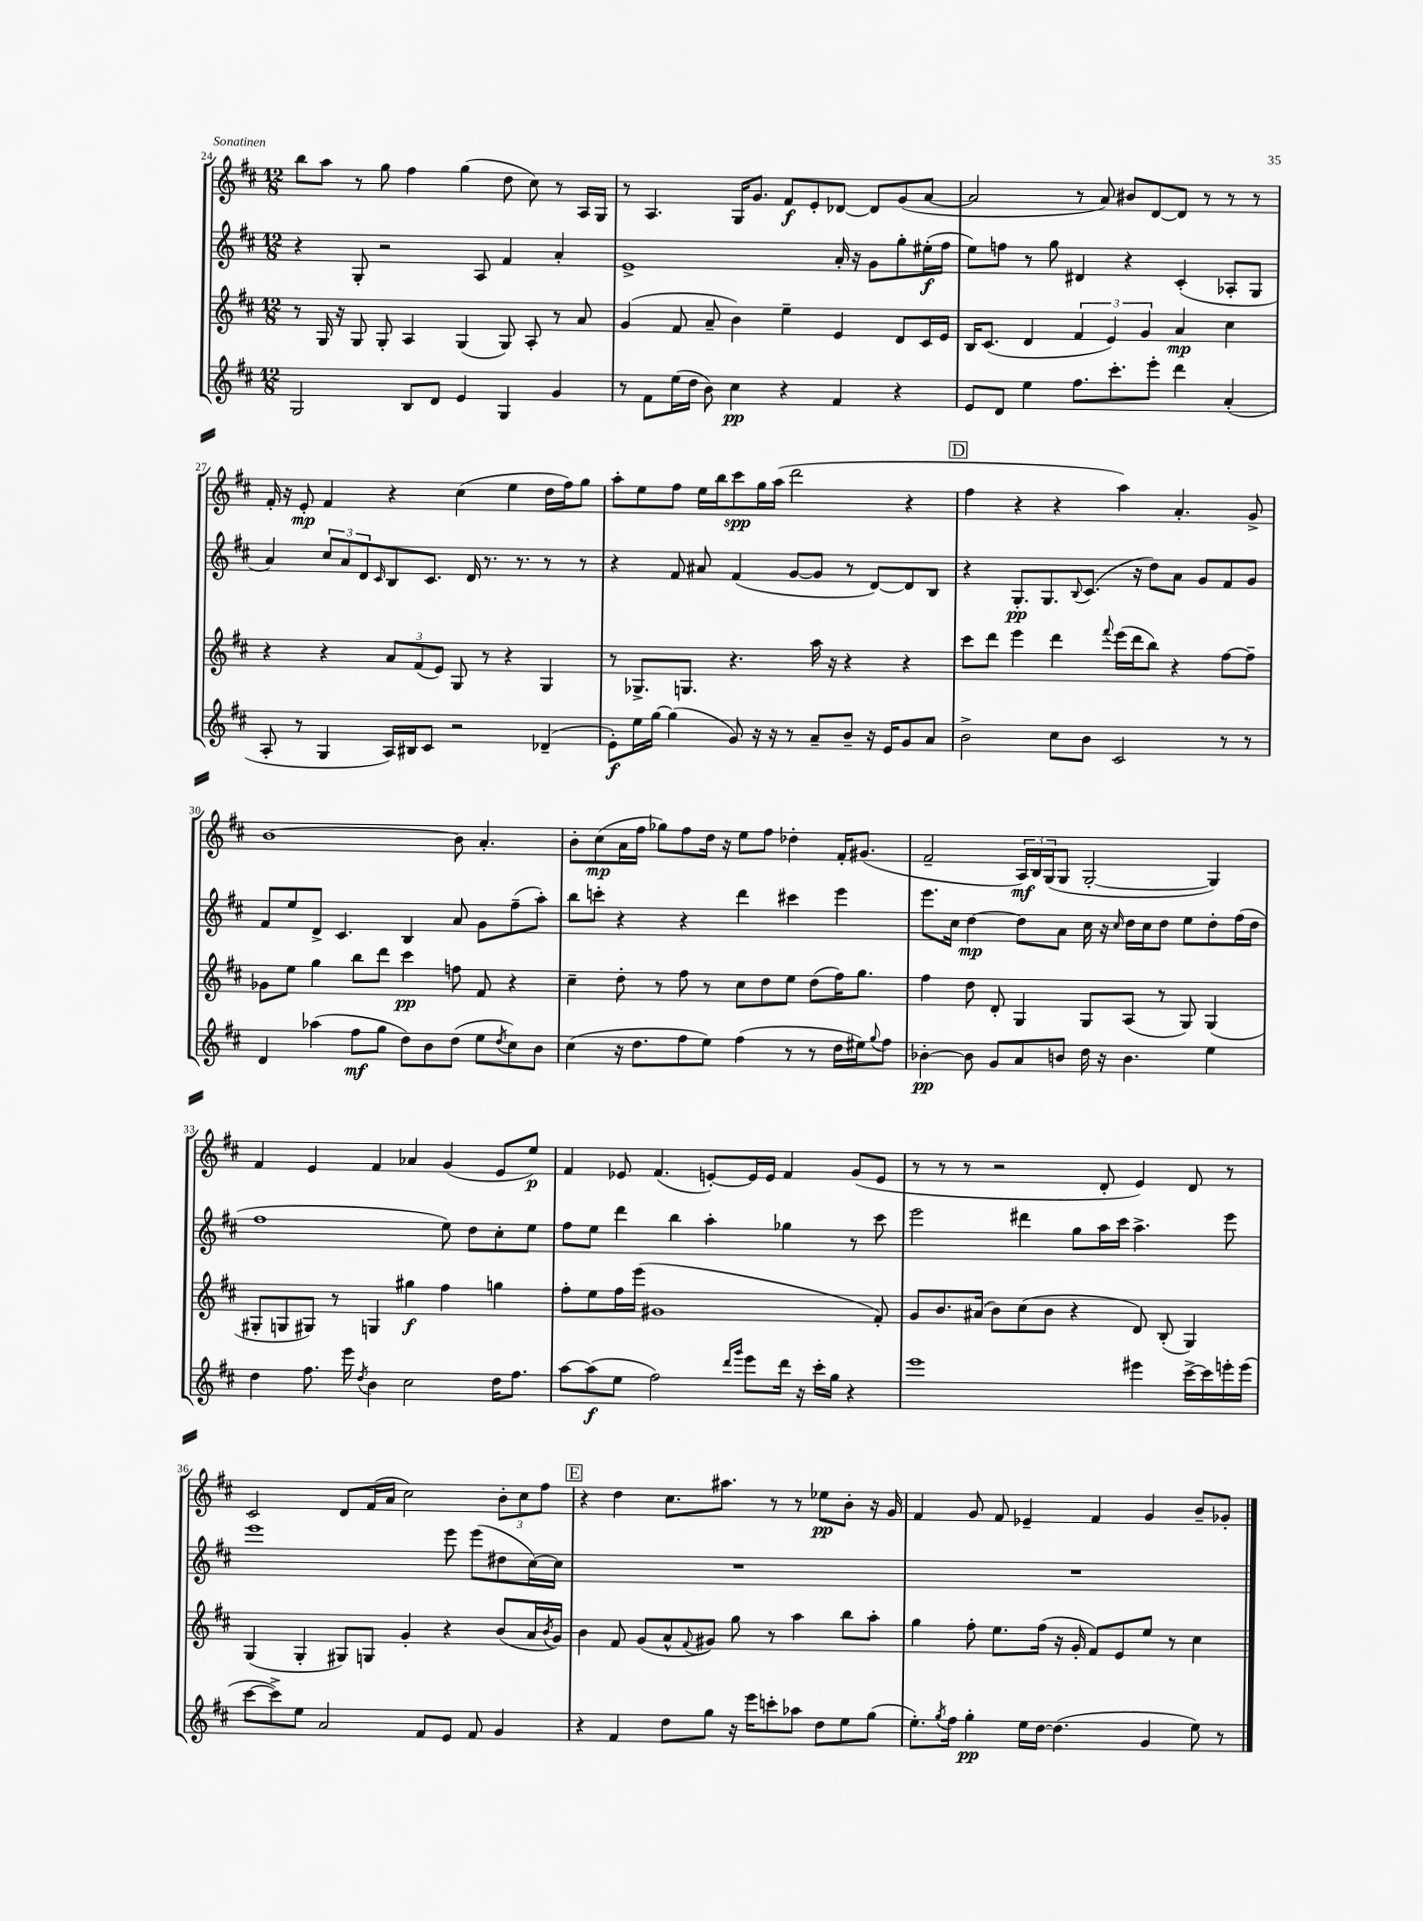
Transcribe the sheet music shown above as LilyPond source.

<<
\new StaffGroup <<
\new Staff = "s0" {
    \clef treble \key d \major \numericTimeSignature \time 12/8
    b''8 a''8 r8 g''8 fis''4 g''4( d''8 cis''8) r8 a16 g16 |
    r8 a4. g16 g'8. fis'8\f e'8-. des'8~ des'8 g'8( a'8~ |
    a'2 r8 a'8) bis'8 d'8~ d'8 r8 r8 r8 |
    fis'16-. r16 e'8-.\mp fis'4 r4 cis''4( e''4 d''16 fis''16) g''8 |
    a''8-. e''8 fis''8 e''16 b''16 cis'''8\spp g''16 a''16( d'''2 r4 |
    \mark \markup { \box "D" } fis''4 r4 r4 a''4) a'4.-. g'8-> |
    b'1~ b'8 a'4.-. |
    b'8-. cis''8\mp( a'16 fis''16 ges''8) fis''8 d''16 r16 e''8 fis''8 des''4-. fis'16-. gis'8.( |
    fis'2-- \tuplet 3/2 { a16\mf) b16 g16( } g8 g2~-. g4) |
    fis'4 e'4 fis'4 aes'4 g'4( e'8 e''8\p) |
    fis'4 ees'8 fis'4.( e'8~-.) e'16 e'16 fis'4 g'8( e'8 |
    r8 r8 r8 r2 d'8-. e'4) d'8 r8 |
    cis'2 d'8 fis'16( a'16 cis''2) \tuplet 3/2 { b'8-. cis''8 fis''8 } |
    \mark \markup { \box "E" } r4 d''4 cis''8. ais''8. r8 r8 ees''8\pp b'8-. r16 g'16 |
    fis'4 g'8 fis'8 ees'4-- fis'4 g'4 b'8-- ges'8-. \bar "|." |
}
\new Staff = "s1" {
    \clef treble \key d \major \numericTimeSignature \time 12/8
    r4 g8-. r2 a8 fis'4 a'4-. |
    e'1-> a'16-. r16 g'8 g''8-. eis''16-.\f( fis''16 |
    e''8) f''8 r8 g''8 dis'4 r4 cis'4-.( aes8-. g8 |
    a'4) \tuplet 3/2 { cis''8 a'8 d'8 } \grace { cis'16 } b8 cis'8. d'16 r8. r8. r8 r8 |
    r4 fis'8 ais'8 fis'4( g'8~ g'8 r8 d'8~) d'8 b8 |
    \mark \markup { \box "D" } r4 g8.-.\pp g8. \appoggiatura { b8 } cis'8.( r16 d''8) a'8 g'8 fis'8 g'8 |
    fis'8 e''8 d'8-> cis'4. b4 a'8 g'8 fis''8--( a''8-.) |
    b''8 c'''8-. r4 r4 d'''4 cis'''4 e'''4 |
    e'''8. cis''16 d''4~\mp d''8 a'8 cis''16 r16 \grace { cis''16 } d''16 cis''16 d''8 e''8 d''8-. fis''16( d''16 |
    fis''1 e''8) d''8 cis''8-. e''8 |
    fis''8 e''8 d'''4 b''4 a''4-. ges''4 r8 cis'''8 |
    e'''2 dis'''4 g''8 a''16 cis'''16 a''4.-> e'''8 |
    e'''1 e'''8 e'''8( dis''8 cis''16~) cis''16 |
    \mark \markup { \box "E" } R1. |
    R1. \bar "|." |
}
\new Staff = "s2" {
    \clef treble \key d \major \numericTimeSignature \time 12/8
    r8 g16 r16 g8 g8-. a4 g4( g8) a8-. r8 a'8 |
    g'4( fis'8 a'8-- b'4) e''4-- e'4 d'8 cis'16 e'16 |
    b16 cis'8.( d'4 \tuplet 3/2 { fis'4 e'4) g'4 } a'4\mp cis''4 |
    r4 r4 \tuplet 3/2 { a'8 fis'8( e'8) } g8 r8 r4 g4 |
    r8 ges8.-> g8. r4. a''16 r16 r4 r4 |
    \mark \markup { \box "D" } cis'''8 d'''8 e'''4 d'''4 \appoggiatura { fis'''8 } e'''16( d'''16 b''8) r4 fis''8~ fis''8-- |
    ges'8 e''8 g''4 b''8 d'''8 cis'''4\pp f''8 fis'8 r4 |
    cis''4-- d''8-. r8 fis''8 r8 cis''8 d''8 e''8 d''8( fis''16) g''8. |
    fis''4 d''8 d'8-. g4 g8 a8( r8 g8) g4( |
    gis8-. g8 gis8) r8 g4 gis''4\f fis''4 g''4 |
    fis''8-. e''8 fis''16 e'''16( gis'1 fis'8-.) |
    g'8 b'8. ais'16( b'8) cis''8( b'8 r4 d'8) b8-.( g4) |
    g4( g4-. gis8) g8 g'4-. r4 b'8( a'16 \acciaccatura { b'8 } g'16) |
    \mark \markup { \box "E" } b'4 fis'8 g'8( a'8-^ \appoggiatura { fis'8 } gis'8) g''8 r8 a''4 b''8 a''8-. |
    g''4 fis''8-. e''8. fis''16( r16 g'16-. fis'8) e'8 e''8 r8 cis''4 \bar "|." |
}
\new Staff = "s3" {
    \clef treble \key d \major \numericTimeSignature \time 12/8
    g2 b8 d'8 e'4 g4 g'4 |
    r8 fis'8 e''16( d''16 b'8) cis''4\pp r4 fis'4 r4 |
    e'8 d'8 e''4 fis''8. cis'''8.-. e'''8-. d'''4 a'4-.( |
    a8-. r8 g4 a16) bis16 cis'8 r2 des'4--( |
    e'8-.\f) e''16 g''16~ g''4( g'8) r16 r16 r8 a'8-- b'8-- r16 e'16 g'8 a'8 |
    \mark \markup { \box "D" } b'2-> cis''8 b'8 cis'2 r8 r8 |
    d'4 aes''4( fis''8\mf g''8 d''8) b'8 d''8( e''8 \acciaccatura { d''8 } cis''8) b'8 |
    cis''4( r16 d''8. fis''8 e''8) fis''4( r8 r8 d''16 eis''16) \appoggiatura { g''8 } fis''8 |
    bes'4~-.\pp bes'8 g'8 a'8 b'8 d''16 r16 b'4. e''4 |
    d''4 fis''8. e'''16 \acciaccatura { d''8 } b'4 cis''2 d''16 fis''8. |
    a''8~ a''8\f( e''8 fis''2) \grace { d'''16 g'''16 } e'''8 d'''16 r16 cis'''16-. g''16 r4 |
    e'''1 eis'''4 cis'''16~-> cis'''16 e'''16-. e'''16( |
    cis'''8~ cis'''8->) e''8 a'2 fis'8 e'8 fis'8 g'4 |
    \mark \markup { \box "E" } r4 fis'4 d''8 g''8 r16 e'''16 c'''8-. aes''8 d''8 e''8 g''8( |
    e''8.-.) \acciaccatura { g''8 } fis''16 g''4-.\pp e''16 d''16~ d''4.( g'4 e''8) r8 \bar "|." |
}
>>
>>
\layout { \context { \Score currentBarNumber = #24 } }
